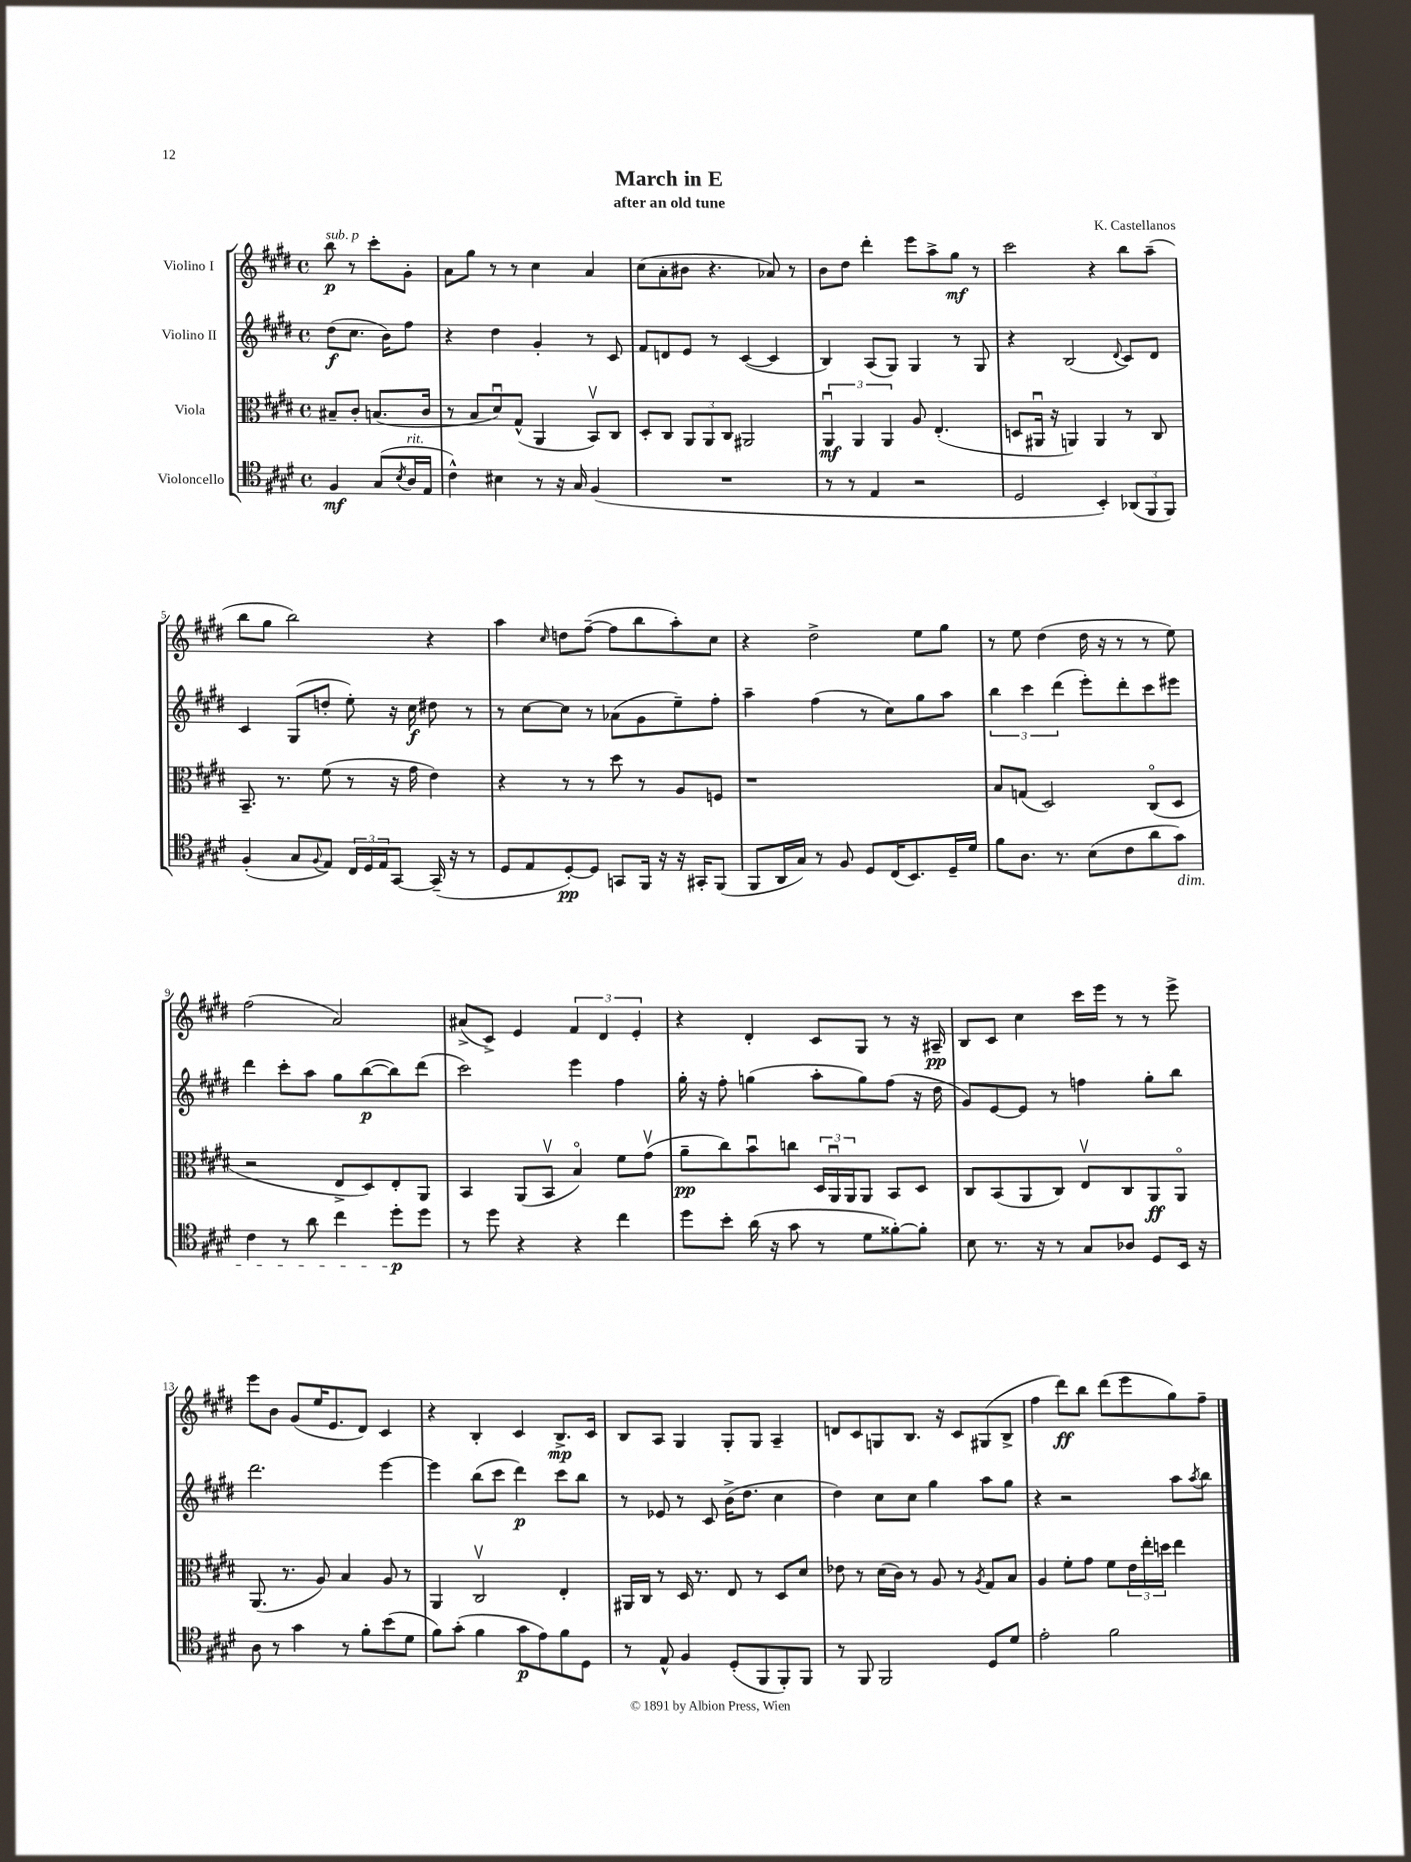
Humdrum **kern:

**kern	**kern	**kern	**kern
*staff4	*staff3	*staff2	*staff1
*clefC4	*clefC3	*clefG2	*clefG2
*k[f#c#g#d#]	*k[f#c#g#d#]	*k[f#c#g#d#]	*k[f#c#g#d#]
*M4/4	*M4/4	*M4/4	*M4/4
*met(c)	*met(c)	*met(c)	*met(c)
4F#/	8B#~/L	(8dd#\L	8bb\
.	8c#'/J	8.cc#\J	8r
(8G#/L	(8.B/L	.	8ccc#'\L
.	.	16b\LK)	.
8qB/	.	.	.
16A/L	.	8ff#\J	8g#'\J
16E/JJ	16c#/Jk	.	.
=	=	=	=
4c#^^\)	8r	4r	8a\L
.	8B/L	.	8gg#\J
4B#\	8d#u/)	4dd#\	8r
.	(8G#^^/J	.	8r
8r	4AA/	4g#'/	4cc#\
16r	.	.	.
16G#/	.	.	.
(4F#/	8BBv/L)	8r	4a/
.	8C#/J	8c#/	.
=	=	=	=
1r	8D#'/L	8f#/L	(8cc#\L
.	8C#/J	8d/	8a'\
.	12AA/L	8e/J	8b#\J
.	12AA/	.	.
.	.	8r	4.r
.	12C#/J	.	.
.	2AA#/	([4c#/	.
.	.	4c#/]	8a-/)
.	.	.	8r
=	=	=	=
8r	6AAu/	4B/)	8b\L
8r	.	.	8dd#\J
.	6AA/	.	.
4E/	.	(8A/L	4ddd#'\
.	6AA/	.	.
.	.	8G#/J)	.
2r	8A/	4G#/	8eee\L
.	(4.E'/	.	8aa^\
.	.	8r	8gg#\J
.	.	8G#/	8r
=	=	=	=
2D#/	8D/L	4r	2ccc#\
.	16AA#u/Jk	.	.
.	16r	.	.
.	4AA/)	(2B/	.
4BB'/)	4AA/	.	4r
.	.	8qqd#/	.
(12AA-/L	8r	8c#/L)	8bb\L
12FF#/	.	.	.
.	8C#/	8d#/J	(8aa~\J
12FF#/J)	.	.	.
=	=	=	=
(4F#'/	8.BB~/	4c#/	8bb\L
.	.	.	8gg#\J
.	8.r	.	.
8G#/L	.	(8G#/L	2bb\)
8qqF#/	.	.	.
8E/J)	(8f#\	8dd'/J	.
24C#/LL	8r	8ee'\)	.
24D#/	.	.	.
24E/J	.	.	.
[8GG#/J	16r	16r	.
.	16g#\	16cc#\	.
(16GG#~/]	4e\)	8dd#\	4r
16r	.	.	.
8r	.	8r	.
=	=	=	=
8D#/L	4r	8r	4aa\
8E/	.	[8cc#\L	.
.	.	.	16qqcc#/
[8D#'/)	8r	8cc#\]J	8dd\L
8D#/]J	8r	8r	([8ff#~\J
8GG/L	8dd#\	(8a-\L	8ff#\]L
16FF#/Jk	8r	8g#\	8bb\
16r	.	.	.
16r	8A/L	8ee~\)	8aa'\)
16GG#'/LK	.	.	.
(8FF#/J	8F/J	8ff#'\J	8cc#\J
=	=	=	=
8FF#/L	1r	4aa~\	4r
16AA/L	.	.	.
16G#/JJ)	.	.	.
8r	.	(4ff#\	2dd#^\
8F#/	.	.	.
8D#/L	.	8r	.
(16C#/K	.	8cc#\L)	.
8.BB/)	.	.	.
.	.	8gg#\	8ee\L
16D#~/L	.	8aa\J	8gg#\J
16d#/JJ	.	.	.
=	=	=	=
8f#\L	8B/L	6bb\	8r
8.A\J	(8G/J	.	8ee\
.	.	6ccc#\	.
.	2D#/)	.	(4dd#\
8.r	.	.	.
.	.	(6ddd#\	.
(8B\L	.	8eee'\L)	16dd#\
.	.	.	16r
8c#\	.	8ddd#'\	8r
8a\	(8C#o/L	8ccc#\	8r
8g#\J)	8D#/J	8eee#\J	8ee\)
=	=	=	=
4c#\	2r	4ddd#\	(2ff#\
8r	.	8ccc#'\L	.
8a\	.	8aa\J	.
4cc#\	8E^/L	8gg#\L	2a/)
.	8D#/)	([8bb\	.
8dd#'\L	8E'/	8bb\])	.
8dd#\J	8AA/J	(8ddd#\J	.
=	=	=	=
8r	4BB/	2ccc#\)	(8a#^/L
8dd#\	.	.	8c#^/J)
4r	(8AA/L	.	4e/
.	8BBv/J	.	.
4r	4Bo/)	4eee\	6f#/
.	.	.	6d#/
4cc#\	8f#\L	4ff#\	.
.	.	.	6e'/
.	(8g#v\J	.	.
=	=	=	=
8dd#\L	8a~\L	16gg#'\	4r
.	.	16r	.
8b'\J	8cc#\)	8ff#'\	.
(16a\	8bu\	(4gg\	4d#'/
16r	.	.	.
8g#\	8cc\J	.	.
8r	24D#/LL	8aa'\L	8c#/L
.	24AAu/	.	.
.	24AA/J	.	.
8d#\L	8AA/J	8gg\)	8G#/J
[8f##'\)	8BB/L	(8ff#\J	8r
8f##'\]J	8D#/J	16r	16r
.	.	16dd#\	16A#~/
=	=	=	=
8B\	8C#/L	8g#/L)	8B/L
8.r	(8BB/	[8e/	8c#/J
.	8AA/	8e/]J	4cc#\
16r	.	.	.
8r	8C#/J)	8r	.
8G#/L	8Ev/L	4ff\	16ccc#\LL
.	.	.	16eee\JJ
8A-/J	8C#/	.	8r
8D#/L	8AA/	8gg#'\L	8r
16BB/Jk	8AAo/J	8bb\J	8eee^\
16r	.	.	.
=	=	=	=
8A\	(8.AA/	2.ddd#\	8eee\L
8r	.	.	8b\J
.	8.r	.	.
4g#\	.	.	(8g#/L
.	8A/)	.	16ee/K
.	.	.	8.e/
8r	4B/	.	.
8f#'\L	.	.	8d#/J)
(8b\	8A/	[4eee\	4c#/
8d#\J	8r	.	.
=	=	=	=
8f#\L)	4AA/	4eee\]	4r
(8g#'\J	.	.	.
4f#\	2C#v/	(8bb\L	4B'/
.	.	8ccc#\J	.
8g#\L	.	4ddd#\)	4c#/
8e\)	.	.	.
8f#\	4E'/	8ccc#\L	8.B^/L
8D#\J	.	8bb\J	.
.	.	.	16c#/Jk
=	=	=	=
8r	16AA#/LL	8r	8B/L
.	16C#/JJ	.	.
8E^^/	8r	8e-/	8A/J
4F#/	16D#/	8r	4G#/
.	8.r	.	.
.	.	8c#/	.
(8D#'/L	8E/	(16b^\LK	8G#'/L
.	.	8.dd#\J	.
8FF#/	8r	.	8G#/J
8FF#'/)	8D#/L	4cc#\	4A~/
8FF#/J	8d#/J	.	.
=	=	=	=
8r	8e-\	4dd#\)	8d/L
8FF#/	8r	.	8c#/
2FF#/	(16d#\LL	8cc#\L	8G/
.	16c#\JJ)	.	.
.	8r	8cc#\J	8.B/J
.	8A/	4gg#\	.
.	.	.	16r
.	8r	.	8c#/L
.	8qA/	.	.
8D#/L	8G#/L	8aa\L	(8G#/
8d#/J	8B/J	8gg#\J	8B^/J
=	=	=	=
2e'\	4A/	4r	4ff#\
.	8f#'\L	2r	8ddd#\L)
.	8g#\J	.	8bb\J
2f#\	8f#\L	.	(8ddd#\L
.	24e\L	.	8eee\
.	24ee'\	.	.
.	24dd\JJ	.	.
.	4ee\	8aa\L	8gg#\)
.	.	8qaa/	.
.	.	8bb\J	8ff#~\J
==	==	==	==
*-	*-	*-	*-
